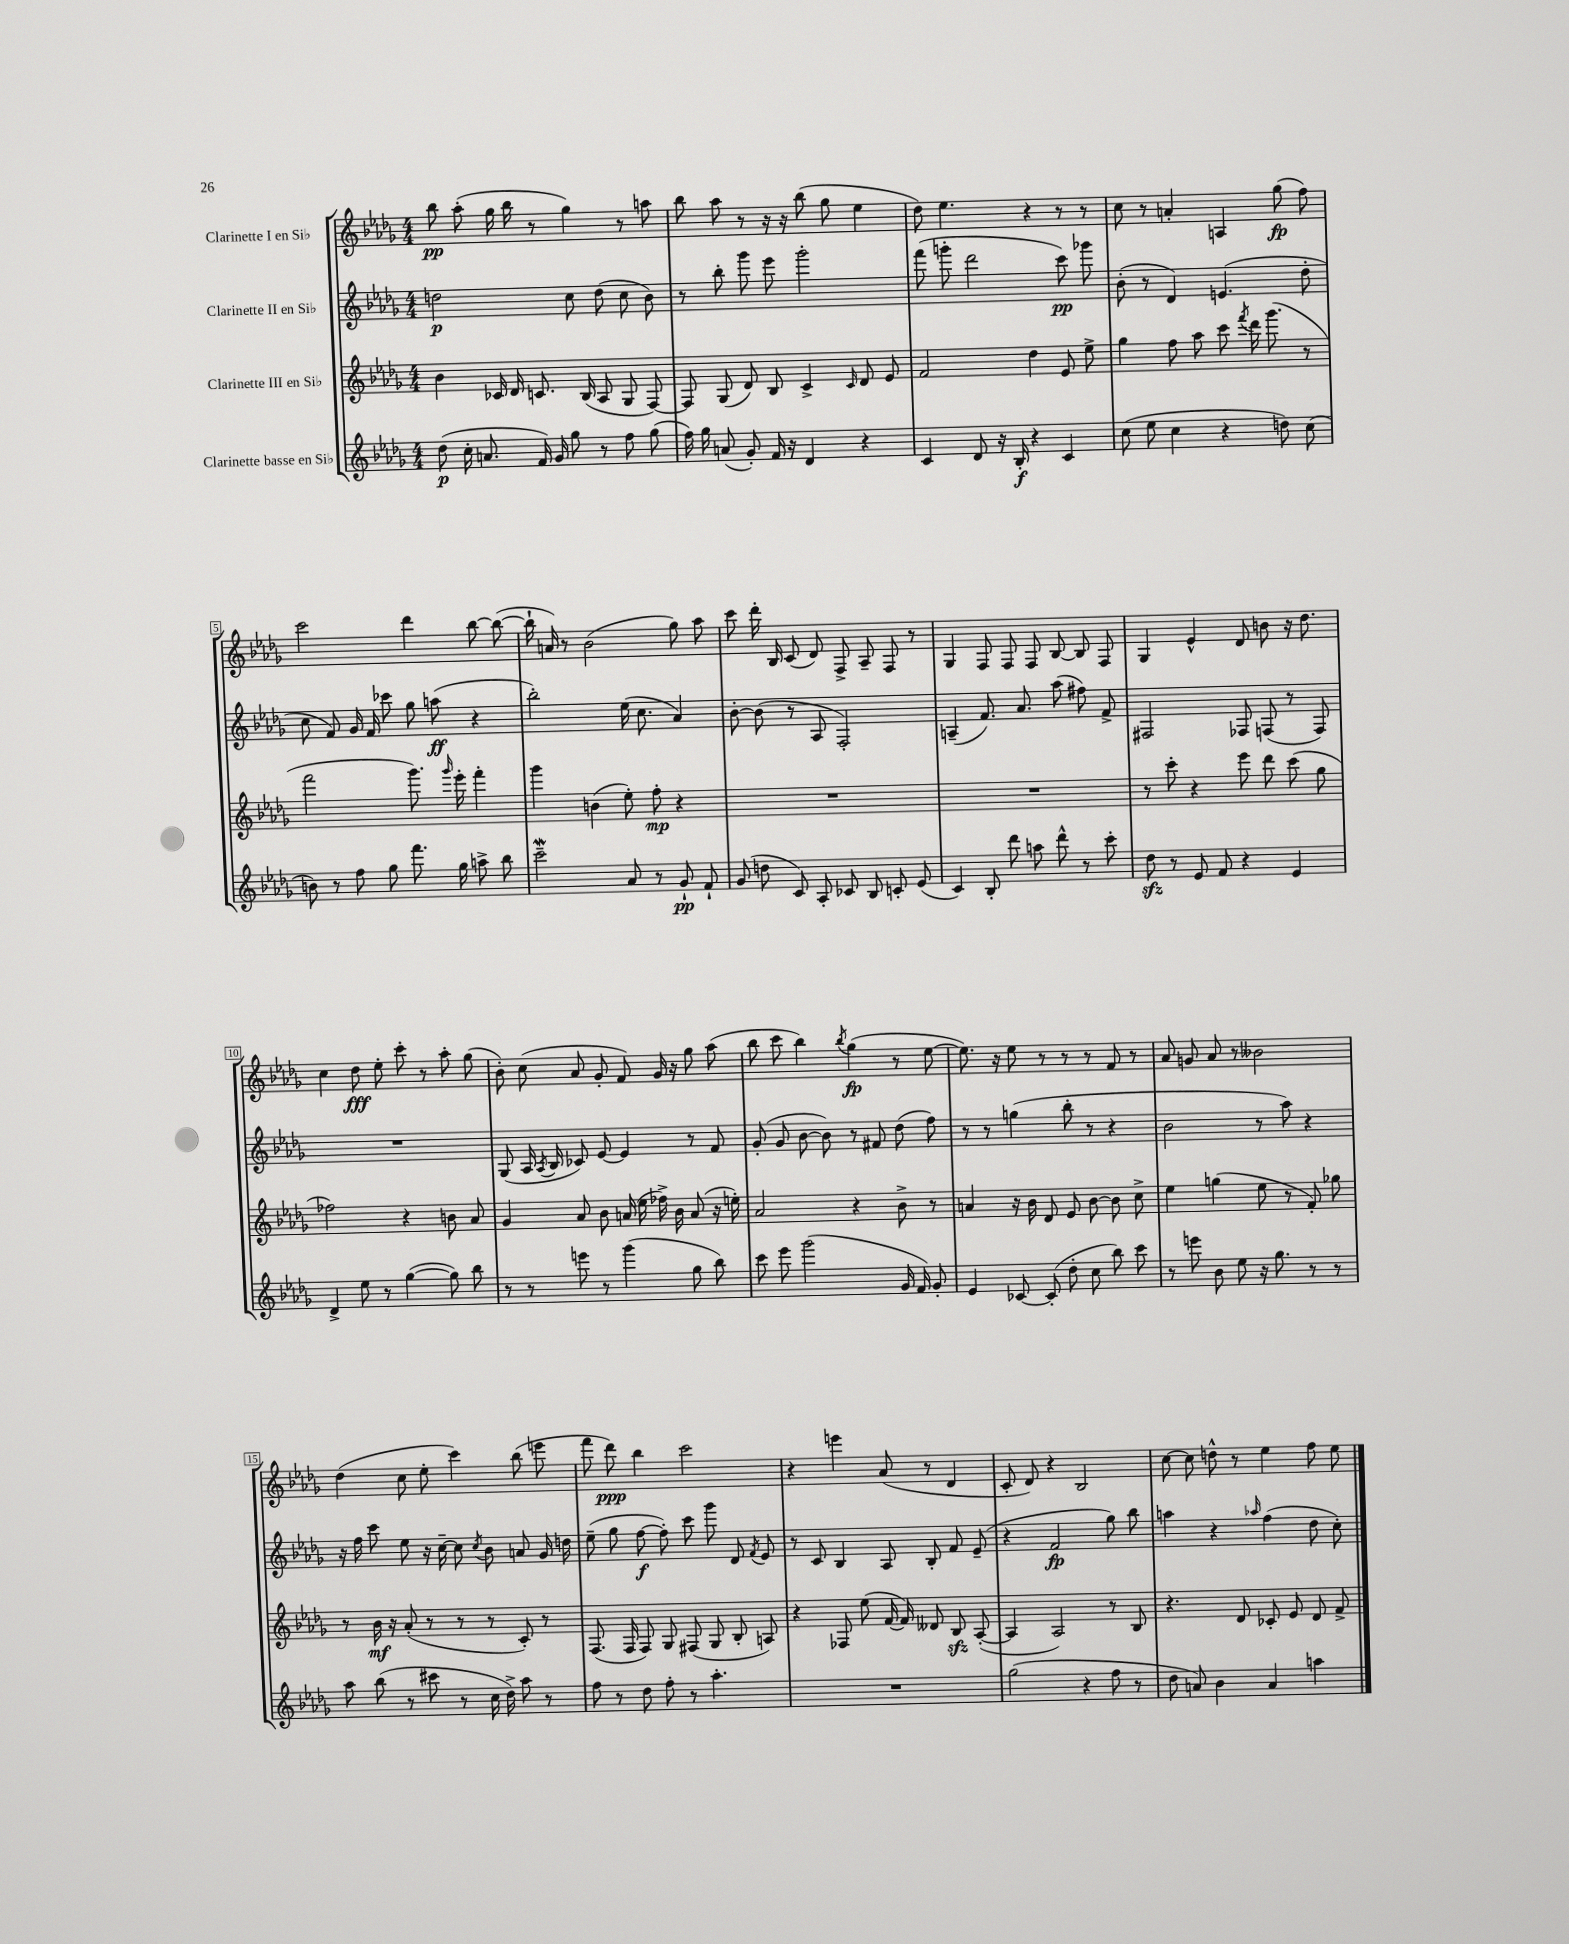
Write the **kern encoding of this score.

**kern	**dynam	**kern	**dynam	**kern	**dynam	**kern	**dynam
*part4	*part4	*part3	*part3	*part2	*part2	*part1	*part1
*staff4	*staff4	*staff3	*staff3	*staff2	*staff2	*staff1	*staff1
*I"Clarinette basse en Si♭	*	*I"Clarinette III en Si♭	*	*I"Clarinette II en Si♭	*	*I"Clarinette I en Si♭	*
*clefG2	*	*clefG2	*	*clefG2	*	*clefG2	*
*k[b-e-a-d-g-]	*	*k[b-e-a-d-g-]	*	*k[b-e-a-d-g-]	*	*k[b-e-a-d-g-]	*
*M4/4	*	*M4/4	*	*M4/4	*	*M4/4	*
=1	=1	=1	=1	=1	=1	=1	=1
(8dd-\	p	4b-\	.	2ddn\	p	8bb-\	pp
16cc'\	.	.	.	.	.	(8aa-'\	.
8.an/	.	.	.	.	.	.	.
.	.	16c-X/	.	.	.	16gg-\	.
.	.	16d-/	.	.	.	16bb-\	.
16f/)	.	8.cn/	.	.	.	8r	.
16g-/	.	.	.	.	.	.	.
8gg-\	.	.	.	8cc\	.	4gg-\)	.
.	.	(16B-/	.	.	.	.	.
8r	.	8A-/	.	(8dd\	.	.	.
8ff\	.	8G-/	.	8cc\	.	8r	.
(8gg-\	.	[8F/)	.	8b-\)	.	8aan\	.
=2	=2	=2	=2	=2	=2	=2	=2
16ff\)	.	8F/]	.	8r	.	8bb-\	.
16gg-\	.	.	.	.	.	.	.
(8an/	.	(8G-/	.	8bb-'\	.	8aa-\	.
8g-'/)	.	8d-/)	.	8ggg-\	.	8r	.
16f/	.	8B-/	.	8eee-\	.	16r	.
16r	.	.	.	.	.	16r	.
4d-/	.	4c^/	.	2ggg-'\	.	(8bb-\	.
.	.	.	.	.	.	8gg-\	.
.	.	16qqc/	.	.	.	.	.
4r	.	8d-/	.	.	.	4ee-\	.
.	.	8e-/	.	.	.	.	.
=3	=3	=3	=3	=3	=3	=3	=3
4c/	.	2f/	.	(8fff\	.	8dd-\)	.
.	.	.	.	8gggn'\	.	4.ee-\	.
8d-/	.	.	.	2ddd-\	.	.	.
16r	.	.	.	.	.	.	.
16B-'/	f	.	.	.	.	.	.
4r	.	4dd-\	.	.	.	4r	.
4c/	.	8e-/	.	8ccc\)	pp	8r	.
.	.	8ee-^\	.	8ggg-X\	.	8r	.
=4	=4	=4	=4	=4	=4	=4	=4
(8cc\	.	4gg-\	.	(8b-'\	.	8cc\	.
8ee-\	.	.	.	8r	.	8r	.
4cc\	.	8ff\	.	4d-/)	.	4an'/	.
.	.	8aa-\	.	.	.	.	.
4r	.	8ccc\	.	(4.en/	.	4An/	.
.	.	8qfff/	.	.	.	.	.
.	.	16ddd-\	.	.	.	.	.
.	.	(8.ggg-\	.	.	.	.	.
8ddn\)	.	.	.	.	.	(8gg-\	fp
(8cc\	.	8r	.	8dd-'\	.	8ff\)	.
!!LO:LB:g=z
=5	=5	=5	=5	=5	=5	=5	=5
8bn\)	.	2fff\	.	8cc\	.	2ccc\	.
8r	.	.	.	8f/)	.	.	.
8ff\	.	.	.	16g-/	.	.	.
.	.	.	.	16f/	.	.	.
8gg-\	.	.	.	8ccc-X\	.	.	.
8.fff\	.	8.ggg-\)	.	8gg-\	.	4ddd-\	.
.	.	.	.	(8aan\	ff	.	.
.	.	16qqggg-/	.	.	.	.	.
16gg-\	.	16eee-'\	.	.	.	.	.
8aan^\	.	4fff'\	.	4r	.	[8bb-\	.
8bb-\	.	.	.	.	.	(8bb-\_	.
=6	=6	=6	=6	=6	=6	=6	=6
2cccW~\	.	4ggg-\	.	2bb-'\)	.	16bb-`\]	.
.	.	.	.	.	.	16an/)	.
.	.	.	.	.	.	8r	.
.	.	(4bn\	.	.	.	(2b-\	.
8a-/	.	8ee-'\)	.	(16ee-\	.	.	.
.	.	.	.	8.cc\	.	.	.
8r	.	8ff'\	mp	.	.	.	.
8g-`/	pp	4r	.	4a-/)	.	8gg-\)	.
8f`/	.	.	.	.	.	8aa-\	.
=7	=7	=7	=7	=7	=7	=7	=7
(8g-/	.	1r	.	[8b-'\	.	8ccc\	.
8ddn\	.	.	.	(8b-\]	.	16ddd-'\	.
.	.	.	.	.	.	16B-/	.
8c/)	.	.	.	8r	.	(8c/	.
8A-'/	.	.	.	8A-/	.	8d-/)	.
8c-X/	.	.	.	2F'/)	.	8F^/	.
8B-/	.	.	.	.	.	8A-~/	.
8cn'/	.	.	.	.	.	8F/	.
(8e-/	.	.	.	.	.	8r	.
=8	=8	=8	=8	=8	=8	=8	=8
4c/)	.	1r	.	(4An~/	.	4G-/	.
8B-'/	.	.	.	8.f/)	.	8F/	.
8ddd-\	.	.	.	.	.	8F/	.
.	.	.	.	8.a-/	.	.	.
8aan\	.	.	.	.	.	8F/	.
8ddd-^^\	.	.	.	(8aa-\	.	[8B-/	.
8r	.	.	.	8ff#X\)	.	8B-/]	.
8ccc'\	.	.	.	8f^/	.	8F/	.
=9	=9	=9	=9	=9	=9	=9	=9
8dd-zz\	.	8r	.	2F#X/	.	4G-/	.
8r	.	8ccc'\	.	.	.	.	.
8e-/	.	4r	.	.	.	4e-^^/	.
8f/	.	.	.	.	.	.	.
4r	.	8eee-\	.	8F-X/	.	8d-/	.
.	.	8ddd-\	.	(8Fn/	.	8bn\	.
4e-/	.	(8ccc\	.	8r	.	16r	.
.	.	.	.	.	.	8.dd-\	.
.	.	8gg-\	.	8F/)	.	.	.
!!LO:LB:g=z
=10	=10	=10	=10	=10	=10	=10	=10
4d-^/	.	2ff-X\)	.	1r	.	4cc\	.
8ee-\	.	.	.	.	.	8dd-\	fff
8r	.	.	.	.	.	8ee-'\	.
([4gg-\	.	4r	.	.	.	8ccc'\	.
.	.	.	.	.	.	8r	.
8gg-\])	.	8bn\	.	.	.	8aa-'\	.
8bb-\	.	8a-/	.	.	.	(8gg-\	.
=11	=11	=11	=11	=11	=11	=11	=11
8r	.	4g-/	.	(8G-/	.	8b-'\)	.
8r	.	.	.	16A-/	.	(8cc\	.
.	.	.	.	8qA-/	.	.	.
.	.	.	.	16B-/	.	.	.
8eeen\	.	8a-/	.	8c-X/)	.	8a-/	.
8r	.	8b-\	.	[8e-/	.	8g-'/	.
(4ggg-\	.	(16an/	.	4e-/]	.	8f/)	.
.	.	16ee-\	.	.	.	.	.
.	.	16ff-X^\)	.	.	.	16g-/	.
.	.	16b-\	.	.	.	16r	.
8gg-\	.	(8a/	.	8r	.	8gg-\	.
8bb-\)	.	16r	.	8f/	.	(8aa-\	.
.	.	16een'\)	.	.	.	.	.
=12	=12	=12	=12	=12	=12	=12	=12
8ccc\	.	2a-/	.	(8g-'/	.	8bb-\	.
8eee-\	.	.	.	8g-/	.	8ccc\	.
(2ggg-\	.	.	.	[8b-\	.	4bb-\)	.
.	.	.	.	8b-\])	.	.	.
.	.	.	.	.	.	8qbb-/	.
.	.	4r	.	8r	.	(4gg-\	fp
.	.	.	.	8f#X/	.	.	.
16g-/	.	8b-^\	.	(8dd-\	.	8r	.
16f/)	.	.	.	.	.	.	.
8g-'/	.	8r	.	8ff\)	.	[8ee-\	.
=13	=13	=13	=13	=13	=13	=13	=13
4e-/	.	4an/	.	8r	.	8.ee-\])	.
.	.	.	.	8r	.	.	.
.	.	.	.	.	.	16r	.
[8c-X/	.	16r	.	(4ggn\	.	8ee-\	.
.	.	16b-\	.	.	.	.	.
(8c-'/]	.	8d-/	.	.	.	8r	.
8dd-'\	.	8e-/	.	8bb-'\	.	8r	.
8cc\	.	[8b-\	.	8r	.	8r	.
8bb-\)	.	8b-\]	.	4r	.	8f/	.
8ccc\	.	8cc^\	.	.	.	8r	.
=14	=14	=14	=14	=14	=14	=14	=14
8r	.	4ee-\	.	2b-\	.	8a-/	.
8eeen\	.	.	.	.	.	8gn/	.
8b-\	.	(4ggn\	.	.	.	8a-/	.
8ee-\	.	.	.	.	.	8r	.
16r	.	8ee-\	.	8r	.	2b--X\	.
8.gg-\	.	.	.	.	.	.	.
.	.	8r	.	8aa-\)	.	.	.
8r	.	8f'/)	.	4r	.	.	.
8r	.	8gg-X\	.	.	.	.	.
!!LO:LB:g=z
=15	=15	=15	=15	=15	=15	=15	=15
8aa-\	.	8r	.	16r	.	(4dd-\	.
.	.	.	.	16ff\	.	.	.
(8bb-\	.	16b-\	mf	8ccc\	.	.	.
.	.	16r	.	.	.	.	.
8r	.	(8a-'/	.	8ee-\	.	8cc\	.
8ccc#X\	.	8r	.	16r	.	8ee-'\	.
.	.	.	.	[16cc~\	.	.	.
8r	.	8r	.	8cc\]	.	4ccc\)	.
.	.	.	.	8qcc/	.	.	.
16cc\	.	8r	.	8b-\	.	.	.
16dd-^\)	.	.	.	.	.	.	.
8aa-\	.	8c'/)	.	8an/	.	(8bb-\	.
8r	.	8r	.	16g-/	.	8eeen\	.
.	.	.	.	16ddn\	.	.	.
=16	=16	=16	=16	=16	=16	=16	=16
8ff\	.	(8.F/	.	(8ee-~\	.	8fff\	.
8r	.	.	.	8gg-\	.	8ddd-\)	ppp
.	.	16F/	.	.	.	.	.
8dd-\	.	8F/)	.	[8ff\	f	4bb-\	.
8ff'\	.	8G-/	.	8ff'\])	.	.	.
8r	.	(8F#X/	.	8ccc\	.	2ccc\	.
4.aa-'\	.	8G-/	.	8ggg-\	.	.	.
.	.	8B-'/	.	8d-/	.	.	.
.	.	.	.	8qf/	.	.	.
.	.	8An/)	.	8e-/	.	.	.
=17	=17	=17	=17	=17	=17	=17	=17
1r	.	4r	.	8r	.	4r	.
.	.	.	.	8c/	.	.	.
.	.	8F-X/	.	4B-/	.	4eeen\	.
.	.	(8ee-\	.	.	.	.	.
.	.	[16f/	.	8A-/	.	(8a-/	.
.	.	16f/])	.	.	.	.	.
.	.	8d--X/	.	8B-'/	.	8r	.
.	.	8B-zz/	.	8f/	.	4d-/	.
.	.	([8A-'/	.	(8e-~/	.	.	.
=18	=18	=18	=18	=18	=18	=18	=18
(2gg-\	.	4A-/]	.	4r	.	8c'/	.
.	.	.	.	.	.	8d-/)	.
.	.	2A-/)	.	2f/	fp	4r	.
4r	.	.	.	.	.	2B-/	.
8ff\	.	8r	.	8gg-\)	.	.	.
8r	.	8B-/	.	8bb-\	.	.	.
=19	=19	=19	=19	=19	=19	=19	=19
8dd-\	.	4.r	.	4aan\	.	[8cc\	.
8an/)	.	.	.	.	.	8cc\]	.
4b-\	.	.	.	4r	.	8ddn^^\	.
.	.	8d-/	.	.	.	8r	.
.	.	.	.	16qqaa-X/	.	.	.
4a/	.	8c-X'/	.	(4ff\	.	4ee-\	.
.	.	8e-/	.	.	.	.	.
4aan\	.	8d-/	.	8dd-\	.	8ff\	.
.	.	8f^/	.	8cc'\)	.	8ee-\	.
==	==	==	==	==	==	==	==
*-	*-	*-	*-	*-	*-	*-	*-
